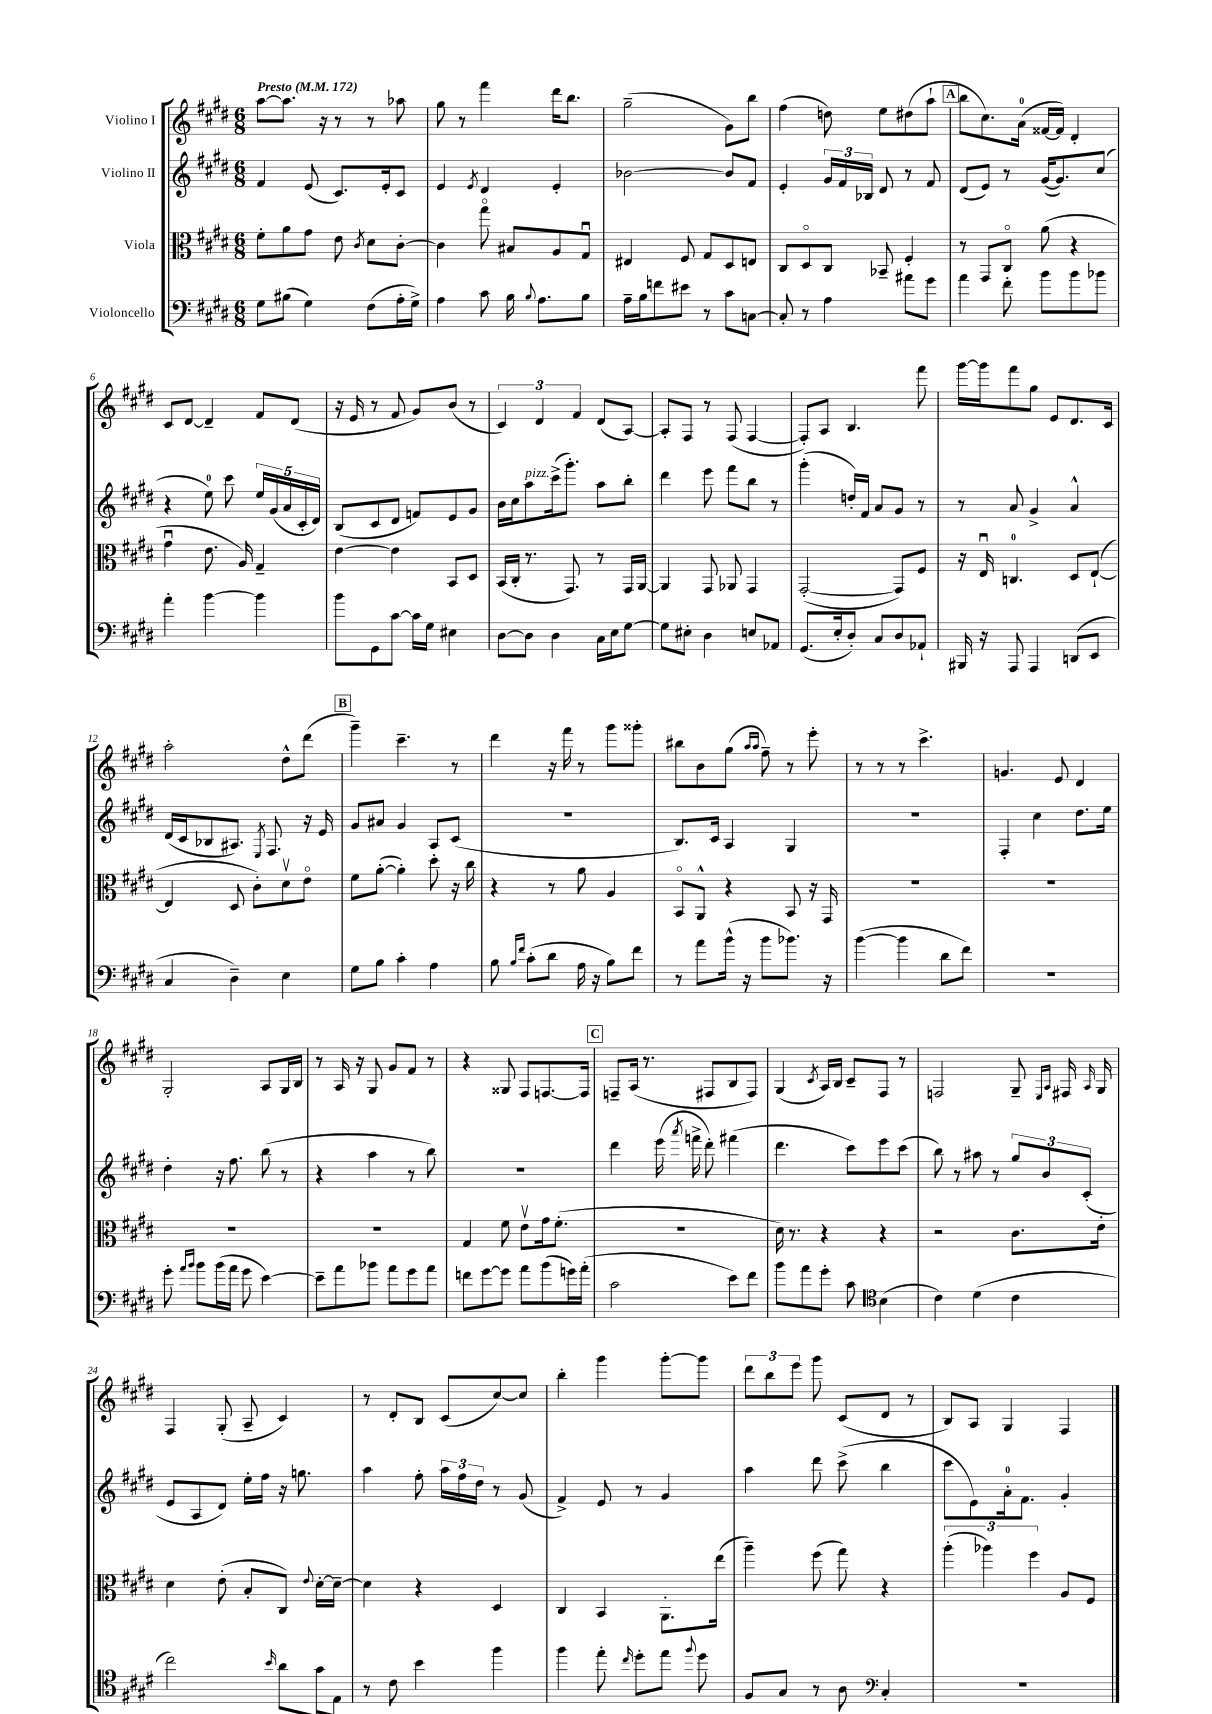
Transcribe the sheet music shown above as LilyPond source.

<<
\new StaffGroup <<
\new Staff = "s0" \with { instrumentName = "Violino I" } {
    \clef treble \key e \major \numericTimeSignature \time 6/8 \tempo "Presto" 4 = 172
    \autoBeamOff a''8[~ a''8.] r16 r8 r8 aes''8 |
    gis''8 r8 fis'''4 dis'''16[ b''8.] |
    gis''2--( gis'8[) b''8] |
    fis''4( d''8) e''8[ dis''8( a''8]-! |
    \mark \markup { \box "A" } b''8[ cis''8.) a'16]-0( fisis'16[~ fisis'16]) dis'4-. |
    cis'8[ dis'8]~ dis'4-- fis'8[ dis'8]( |
    r16 e'16 r8 fis'8 gis'8[) b'8]( r8 |
    \tuplet 3/2 { cis'4) dis'4 fis'4 } dis'8[( a8]~) |
    a8[-. fis8] r8 fis8( fis4~ |
    fis8[-.) a8] b4. fis'''8 |
    gis'''16[~ gis'''16 fis'''8 gis''8] e'8[ dis'8. cis'16] |
    a''2-. dis''8[-^ dis'''8]( |
    \mark \markup { \box "B" } gis'''4--) cis'''4.-- r8 |
    dis'''4 r16 fis'''16 r8 gis'''8[ gisis'''8]-. |
    bis''8[ b'8 gis''8]( \grace { a''16[ a''16] } fis''8--) r8 e'''8-. |
    r8 r8 r8 cis'''4.-> |
    g'4. e'8 dis'4 |
    gis2-. a8[ gis16 b16] |
    r8 a16 r16 gis8 gis'8[ fis'8] r8 |
    r4 gisis8 fis8[ f8.~ f16] |
    \mark \markup { \box "C" } f8[-- a16]( r8. fis8[ b8 fis8]) |
    gis4( \acciaccatura { cis'8 } a16[) b16] cis'8[-- fis8] r8 |
    f2 gis8-- \grace { e16[ a16] } fis16 \grace { a16 } gis16 |
    fis4 gis8-.( a8-- cis'4) |
    r8 dis'8[-. b8] cis'8[( cis''8~) cis''8] |
    b''4-. gis'''4 gis'''8[~-. gis'''8] |
    \tuplet 3/2 { dis'''8[ b''8 e'''8] } gis'''8 cis'8[( dis'8] r8 |
    b8[) a8] gis4 fis4 \bar "|." |
}
\new Staff = "s1" \with { instrumentName = "Violino II" } {
    \clef treble \key e \major \numericTimeSignature \time 6/8
    \autoBeamOff fis'4 e'8( cis'8.[) e'16-. cis'8] |
    e'4 \acciaccatura { e'8 } dis'4 e'4-. |
    bes'2~ bes'8[ fis'8] |
    e'4-. \tuplet 3/2 { gis'16[ fis'16 bes16] } dis'8 r8 fis'8 |
    \mark \markup { \box "A" } dis'8[( e'8]) r8 gis'16[~( gis'8.) cis''8]( |
    r4 e''8-0) cis'''8 \tuplet 5/4 { e''16[ gis'16( a'16 cis'16-. dis'16]) } |
    b8[( cis'8 dis'8] f'8[) e'8 gis'8] |
    b'16[ cis''16 a''8^\markup { \italic "pizz." } cis'''16->( gis'''8.]-.) a''8[ b''8]-. |
    dis'''4 e'''8 fis'''8[ b''8] r8 |
    gis'''4-.( d''16[-.) fis'16] a'8[ gis'8] r8 |
    r8 a'8 gis'4-> a'4-^ |
    dis'16[( cis'16 bes8 ais8.]) \acciaccatura { e8 } fis8. r16 e'16 |
    \mark \markup { \box "B" } gis'8[ ais'8] gis'4 a8[ cis'8]( |
    R2. |
    b8.[) cis'16] a4 gis4 |
    R2. |
    fis4-. cis''4 dis''8.[ e''16] |
    dis''4-. r16 fis''8. b''8( r8 |
    r4 a''4 r8 b''8) |
    R2. |
    \mark \markup { \box "C" } dis'''4 e'''16( \acciaccatura { a'''8 } f'''16-> dis'''8-.) fis'''4( |
    dis'''4. cis'''8[) e'''8 cis'''8]( |
    b''8) r8 ais''8 r8 \tuplet 3/2 { gis''8[ b'8 cis'8]-.( } |
    e'8[ a8 dis'8]) e''16[-. fis''16] r16 g''8. |
    a''4 fis''8-. \tuplet 3/2 { a''16[ fis''16 dis''16] } r8 gis'8( |
    fis'4->) e'8 r8 gis'4 |
    a''4 dis'''8 cis'''8->( b''4 |
    cis'''8[ e'8) a'16-0-. fis'8.] gis'4-. \bar "|." |
}
\new Staff = "s2" \with { instrumentName = "Viola" } {
    \clef alto \key e \major \numericTimeSignature \time 6/8
    \autoBeamOff fis'8[-. a'8 gis'8] e'8 \acciaccatura { cis'8 } dis'8[ cis'8]~-. |
    cis'4 gis''8\flageolet bis8[ a8 gis8]\downbow |
    eis4 fis8 gis8[ dis8 e8] |
    cis8[ dis8\flageolet cis8] bes,8-- fis4-. |
    \mark \markup { \box "A" } r8 gis,8[ cis8]\flageolet a'8( r4 |
    gis'4\downbow e'8. a16) gis4-- |
    e'4~ e'4 b,8[ dis8] |
    b,16[( cis16]-. r8. gis,8.) r8 gis,16[ a,16]~ |
    a,4 gis,8 aes,8 gis,4 |
    gis,2~-.( gis,8[) fis8] |
    r16 e16\downbow c4.-0 dis8[ e8]~-!( |
    e4 dis8 cis'8[-.) dis'8\upbow e'8]\flageolet |
    \mark \markup { \box "B" } fis'8[ a'8]~-.( a'4-.) dis''8-. r16 cis''16 |
    r4 r8 a'8 a4 |
    b,8[\flageolet a,8]-^ r4 b,8 r16 gis,16 |
    R2. |
    R2. |
    R2. |
    R2. |
    gis4 fis'8 e'8[\upbow gis'16 fis'8.]-.( |
    \mark \markup { \box "C" } R2. |
    dis'16) r8. r4 r4 |
    r2 cis'8.[ e'16]-. |
    dis'4 e'8-.( b8[-. cis8]) \appoggiatura { e'8 } dis'16[~-. dis'16]~-- |
    dis'4 r4 dis4 |
    cis4 b,4 a,8.[-. e''16]( |
    a''4--) fis''8( gis''8) r4 |
    \tuplet 3/2 { a''4-.( aes''4) fis''4 } a8[ fis8] \bar "|." |
}
\new Staff = "s3" \with { instrumentName = "Violoncello" } {
    \clef bass \key e \major \numericTimeSignature \time 6/8
    \autoBeamOff gis8[ bis8]( gis4) fis8[( a16-. gis16]->) |
    a4 cis'8 b16 \appoggiatura { b8 } a8.[ b8] |
    a16[-- b16 f'8 eis'8] r8 cis'8[ c8]~ |
    c8-. r8 a4 ais'8[ gis'8] |
    \mark \markup { \box "A" } a'4 fis'8-. b'8[ b'8 bes'8] |
    a'4-. b'4~ b'4 |
    b'8[ gis,8 cis'8]~ cis'16[ gis16] eis4 |
    dis8[~ dis8] dis4 cis16[ e16 gis8]~ |
    gis8[ eis8]-. dis4 e8[ aes,8] |
    gis,8.[( e16-. dis8]-.) cis8[ dis8 aes,8]-! |
    bis,,16 r16 a,,8 a,,4 d,8[( e,8] |
    cis4 dis4--) e4 |
    \mark \markup { \box "B" } gis8[ b8] cis'4-. a4 |
    b8 \grace { b16[ fis'16] } cis'8[-.( dis'8] a16 r16 b8[) fis'8] |
    r8 a'8[ b'16]-^( r16 b'8[ bes'8.]) r16 |
    b'4~( b'4 dis'8[ fis'8]) |
    R2. |
    gis'8-. \grace { a'16[ b'16] } b'8[ b'16( a'16] gis'8 e'4~) |
    e'8[-- a'8 bes'8] a'8[ gis'8 a'8] |
    f'8[ gis'8~ gis'8] a'8[ b'8( g'16) a'16]-.( |
    \mark \markup { \box "C" } cis'2 e'8[) fis'8] |
    b'8[ a'8 gis'8]-. cis'8 \clef tenor b4( |
    cis'4) dis'4( cis'4 |
    cis''2) \grace { b'16 } a'8[ gis'16 e16] |
    r8 cis'8 b'4 fis''4 |
    fis''4 e''8-. \grace { cis''16 } dis''8[-. e''8] \appoggiatura { fis''8 } dis''8 |
    fis8[ gis8] r8 a8 \clef bass cis4-. |
    R2. \bar "|." |
}
>>
>>
